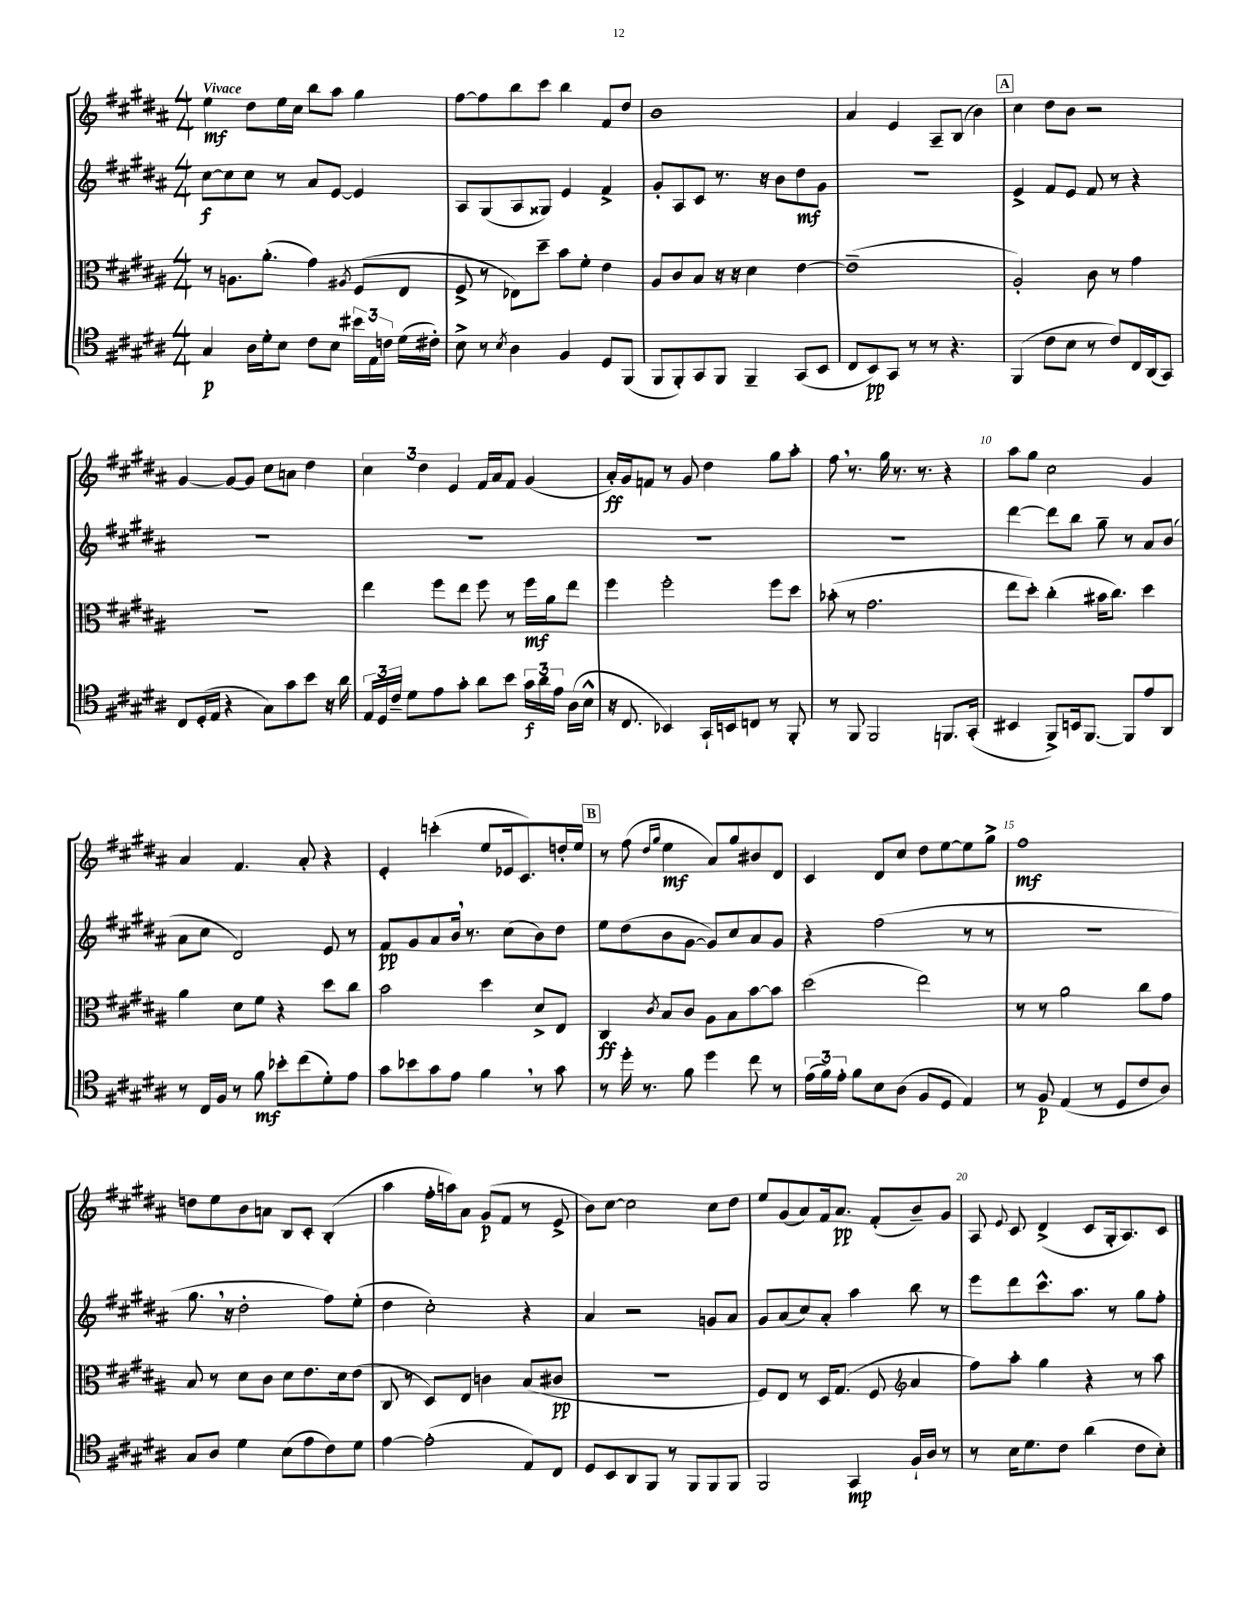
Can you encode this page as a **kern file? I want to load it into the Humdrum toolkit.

**kern	**kern	**kern	**kern
*staff4	*staff3	*staff2	*staff1
*clefC4	*clefC3	*clefG2	*clefG2
*k[f#c#g#d#a#]	*k[f#c#g#d#a#]	*k[f#c#g#d#a#]	*k[f#c#g#d#a#]
*M4/4	*M4/4	*M4/4	*M4/4
4G#/	8r	[8cc#\L	4ee\
.	8.A\L	8cc#\]	.
16A#\LL	.	8cc#\J	8dd#\L
16d#'\J	(8.a#'\J	.	.
8B\J	.	8r	16ee\L
.	.	.	16cc#\JJ
8c#\L	4g#\)	8a#/L	8bb\L
8B\J	.	[8e/J	8aa#\J
.	8qA#/	.	.
24b#\LL	(8F#/L	4e/]	4gg#\
24E\	.	.	.
24c\JJ	.	.	.
(16d#\LL	8E/J	.	.
16c#'\JJ)	.	.	.
=	=	=	=
8B^\	8F#^/	8A#/L	[8ff#\L
8r	8r	(8G#/	8ff#\]
8qB/	.	.	.
4A#\	8E-\L)	8A#/	8bb\
.	8dd#~\J	8G##/J)	8ccc#\J
4F#/	8b\L	4e/	4bb\
.	8f#'\J	.	.
8D#/L	4e\	4f#^/	8f#/L
(8FF#/J	.	.	8dd#/J
=	=	=	=
8FF#/L	8A#/L	8g#'/L	1b
8FF#'/)	8c#/	8A#/	.
8GG#/	8B/J	8c#/J	.
8FF#/J	16r	8.r	.
.	16r	.	.
4FF#~/	4d#\	.	.
.	.	16r	.
.	.	8b\L	.
(8GG#/L	[4e\	8dd#\	.
8BB/J	.	8g#\J	.
=	=	=	=
8C#/L	(1e~]	1r	4a#/
8BB/)	.	.	.
8GG#/J	.	.	4e/
8r	.	.	.
8r	.	.	8A#~/L
4.r	.	.	(8B/J
.	.	.	4b\)
=	=	=	=
(4FF#/	2A#'/)	4e^/	4cc#\
8c#\L	.	8f#/L	8dd#\L
8B\J	.	8e/J	8b\J
8r	8c#\	8f#/	2r
8c#/L)	8r	8r	.
16C#/L	4g#\	4r	.
(16AA#/J	.	.	.
8GG#/J)	.	.	.
=	=	=	=
8C#/L	1r	1r	[4g#/
(16D#'/L	.	.	.
16E/JJ	.	.	.
4r	.	.	8g#/_L
.	.	.	8g#/]J
8G#\L)	.	.	8cc#\L
8g#\	.	.	8a\J
8b\J	.	.	4dd#\
16r	.	.	.
16a#\	.	.	.
=	=	=	=
24E/LL	4ee\	1r	6cc#\
24D#/	.	.	.
24c#~/JJ	.	.	.
8d#\L	.	.	.
.	.	.	6dd#\
8e\	8ff#\L	.	.
.	.	.	6e/
8g#'\J	8ee\J	.	.
8a#\L	8ff#\	.	16f#/LL
.	.	.	16a#/J
8b\J	8r	.	8f#/J
24g#\LL	16ff#\LL	.	(4g#/
24a#\	.	.	.
.	16a#\J	.	.
24e\JJ	.	.	.
(16A#\LL	8ee\J	.	.
16B^^\JJ	.	.	.
=	=	=	=
16r	4ff#\	1r	16a#'/LL)
8.C#/	.	.	16g#/J
.	.	.	8f/J
4BB-/)	2ff#'\	.	8r
.	.	.	8g#/
16GG#`/LL	.	.	4dd#\
16BB/J	.	.	.
8C/J	.	.	.
8r	8ff#\L	.	8gg#\L
8FF#'/	8dd#\J	.	8aa#'\J
=	=	=	=
8r	(8b-'\	1r	8ff#\
8FF#/	8r	.	8.r
2FF#/	2.g#\	.	.
.	.	.	16gg#\
.	.	.	8.r
.	.	.	8.r
8.FF/L	.	.	4r
(16GG#'/Jk	.	.	.
=	=	=	=
4BB#/	8ee\L	[4ddd#\	8aa#\L
.	8dd#'\J)	.	8gg#\J
8FF#^/L)	(4cc#'\	8ddd#\]L	2cc#\
16BB/k	.	8bb\J	.
[8.FF#/J	.	.	.
.	16b#\LK	8gg#~\	.
.	8.cc#\J)	.	.
8FF#/]L	.	8r	.
8e/	4dd#\	8a#/L	4g#/
8AA#/J	.	(8b/J	.
=	=	=	=
8r	4a#\	8a#\L	4a#/
16C#/LL	.	8cc#\J	.
16F#/JJ	.	.	.
8r	8d#\L	2d#/)	4.f#/
8f#\	8f#\J	.	.
8b-'\L	4r	.	.
(8cc#\	.	.	8a#'/
8d#'\)	8dd#\L	8e/	4r
8e\J	8cc#\J	8r	.
=	=	=	=
8g#\L	2b\	8f#/L	4e'/
8b-\	.	8g#/	.
8g#\	.	8a#/	(4ccc'\
8e\J	.	16b/Jk	.
.	.	8.r	.
4f#\	4dd#\	.	8ee/L
.	.	(8cc#\L	16e-/k
.	.	.	8.c#/)
8r	8d#^/L	8b\)	.
8g#\	8E/J	8dd#\J	16dd'/L
.	.	.	16ee/JJ
=	=	=	=
8r	4C#/	8ee\L	8r
16dd#'\	.	(8dd#\	(8ff#\
8.r	.	.	.
.	.	.	16qqdd#/LL
.	8qc#/	.	16qqgg#/JJ
.	8B/L	8b\	4ee\
8f#\	8c#/J	[8g#\J	.
4dd#\	8A#\L	8g#/]L)	8a#/L)
.	8B\	8cc#/	8gg#/
8cc#\	[8b\	8a#/	8b#/
8r	8b\]J	8g#/J	8d#/J
=	=	=	=
(24e\LL	(2dd#\	4r	4c#/
24f#\)	.	.	.
24e'\JJ	.	.	.
8f#\L	.	.	.
8B\	.	(2ff#\	8d#/L
(8A#\J	.	.	8cc#/J
8F#/L	2ee\)	.	8dd#\L
8D#/J	.	.	[8ee\
4E/)	.	8r	8ee\]
.	.	8r	8gg#^\J
=	=	=	=
8r	8r	1r	1ff#
8F#/	8r	.	.
(4E/	2a#\	.	.
8r	.	.	.
8D#/L	.	.	.
8c#/	8cc#\L	.	.
8A#/J)	8g#\J	.	.
=	=	=	=
8G#/L	8B/	8.gg#\	8dd\L
8A#/J	8r	.	8ee\
.	.	16r	.
4d#\	8d#\L	2dd#'\	8b\
.	8c#\J	.	8a\J
(8B\L	8d#\L	.	8B/L
8e\	8.e\	.	8c#'/J
8c#\)	.	8ff#\L)	(4B'/
.	16d#\k	.	.
8d#\J	(8e\J	(8ee'\J	.
=	=	=	=
[4e\	8C#/	4dd#\	4aa#\
.	8r	.	.
(2e'\]	8D#/L)	2cc#'\)	16ff#'\LL
.	.	.	16aa\J)
.	8E/J	.	8a#\J
.	4c\	.	(8g#/L
.	.	.	8f#/J
8E/L)	(8B/L	4r	8r
8C#/J	8c#/J	.	8e^/
=	=	=	=
8D#/L	1r	4a#/	8b\L)
8BB/	.	.	[8cc#\J
8AA#/	.	2r	2cc#\]
8FF#/J	.	.	.
8r	.	.	.
8FF#/L	.	.	.
8FF#/	.	8g/L	8cc#\L
8FF#/J	.	8a#/J	8dd#\J
=	=	=	=
2FF#/	8F#/L)	8g#/L	8ee/L
.	8E/J	(8a#/	(8g#/
.	8r	8cc#/)	8a#/)
.	16D#/LK	8a#'/J	16f#/k
.	(8.G#/J	.	8.a#/J
4GG#/	.	4aa#\	.
.	8F#/	.	(8f#'/L
*	*clefG2	*	*
16F#`/LL	4a#/	8bb\	8b~/)
16A#/JJ	.	.	.
8r	.	8r	8g#/J
=	=	=	=
8r	8ff#\L)	8eee\L	8A#/
.	.	.	8qqe/
16B\LK	8aa#'\J	8ddd#\	8c#/
8.d#\	.	.	.
.	4gg#\	8.ccc#^^\	(4d#^/
8c#\J	.	.	.
.	.	8.aa#\J	.
(4a#\	4r	.	8c#/L
.	.	8r	16G#'/k
.	.	.	8.A#/)
8c#\L	8r	8gg#\L	.
8B'\J)	8aa#\	8ff#'\J	8c#/J
==	==	==	==
*-	*-	*-	*-
